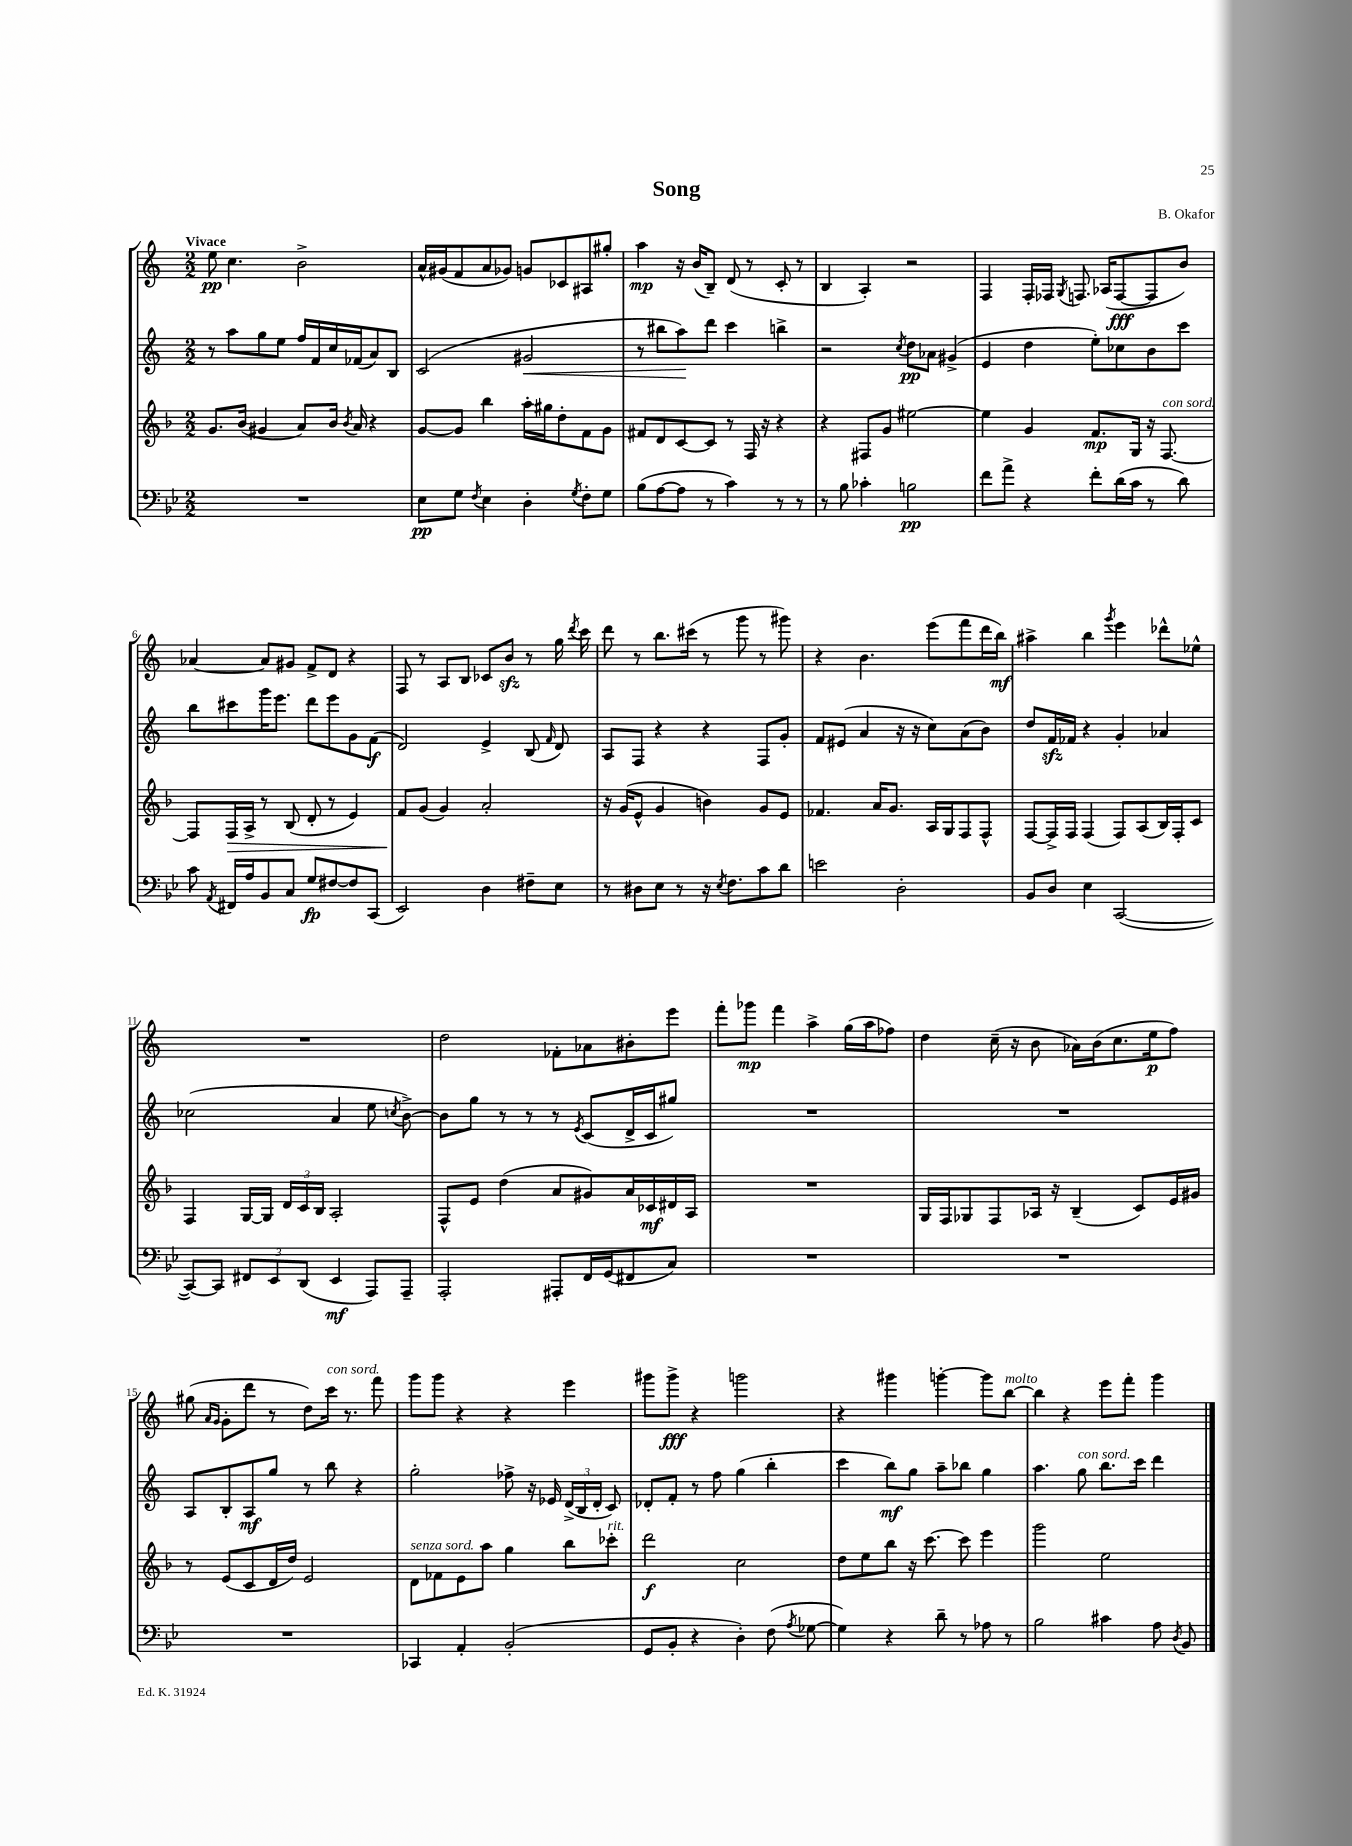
\header { title = "Song" composer = "B. Okafor" }
<<
\new StaffGroup <<
\new Staff = "s0" {
    \clef treble \key c \major \numericTimeSignature \time 2/2 \tempo "Vivace"
    \autoBeamOff e''8\pp c''4. b'2-> |
    a'16[-^ gis'16( f'8 a'8 ges'8]) g'8[ ces'8 ais8 gis''8]-. |
    a''4\mp r16 b'16[( b8]--) d'8( r8 c'8-. r8 |
    b4 a4-.) r2 |
    f4 f16[-. fes16] \acciaccatura { g8 } f8. aes16[( f8~\fff f8 b'8]) |
    aes'4~ aes'8[ gis'8] f'8[-> d'8] r4 |
    f8 r8 a8[ b8] ces'8[ b'8]\sfz r8 g''16 \acciaccatura { d'''8 } c'''16 |
    d'''8 r8 b''8.[ cis'''16]( r8 g'''8 r8 gis'''8) |
    r4 b'4. e'''8[( f'''8 d'''16 b''16]\mf) |
    ais''4-> b''4 \acciaccatura { g'''8 } e'''4 des'''8[-^ ees''8]-^ |
    R1 |
    d''2 fes'8[-. aes'8 bis'8-. e'''8] |
    f'''8[-. ges'''8]\mp f'''4 a''4-> g''16[( a''16 fes''8]) |
    d''4 c''16--( r16 b'8 aes'16[) b'16( c''8. e''16\p f''8]) |
    gis''8( \grace { a'16[ g'16] } g'8[-. d'''8] r8 d''8[) c'''16]^\markup { \italic "con sord." } r8. f'''8 |
    g'''8[ g'''8] r4 r4 e'''4 |
    gis'''8[ gis'''8]->\fff r4 g'''2 |
    r4 gis'''4 g'''4~-. g'''8[ b''8]~^\markup { \italic "molto" } |
    b''4 r4 e'''8[ f'''8]-. g'''4 \bar "|." |
}
\new Staff = "s1" {
    \clef treble \key c \major \numericTimeSignature \time 2/2
    \autoBeamOff r8 a''8[ g''8 e''8] f''16[ f'16 c''16 fes'16( a'8) b8] |
    c'2( gis'2\< |
    r8 bis''8[ a''8\!) d'''8] c'''4 b''4-> |
    r2 \acciaccatura { c''8 } d''8[\pp aes'8] gis'4->( |
    e'4 d''4 e''8[-.) ces''8 b'8 c'''8] |
    b''8[ cis'''8 g'''16 e'''8.] d'''8[ e'''8 g'8 f'8]\f( |
    d'2) e'4-> b8( \grace { f'16 } d'8) |
    a8[ f8] r4 r4 f8[ g'8]-. |
    f'8[ eis'8]( a'4 r16 r16 c''8[) a'8( b'8]) |
    d''8[ f'16\sfz fes'16] r4 g'4-. aes'4 |
    ces''2( a'4 e''8 \acciaccatura { c''8 } b'8~->) |
    b'8[ g''8] r8 r8 r8 \acciaccatura { e'8 } c'8[( d'16-> c'16 gis''8]) |
    R1 |
    R1 |
    a8[ b8-. a8\mf g''8] r8 b''8 r4 |
    g''2-. fes''8-> r16 ees'16 \tuplet 3/2 { d'16[->( b16 d'16]-. } c'8) |
    des'8[-. f'8]-. r8 f''8 g''4( b''4-. |
    c'''4 b''8[\mf) g''8] a''8[-- bes''8] g''4 |
    a''4. g''8^\markup { \italic "con sord." } b''8.[ c'''16] d'''4 \bar "|." |
}
\new Staff = "s2" {
    \clef treble \key f \major \numericTimeSignature \time 2/2
    \autoBeamOff g'8.[ bes'16]( gis'4 a'8[) bes'16] \acciaccatura { bes'8 } a'16 r4 |
    g'8[~ g'8] bes''4 a''16[-. gis''16 d''8-. f'8 g'8] |
    fis'8[ d'8 c'8~ c'8] r8 f16 r16 r4 |
    r4 fis8[ g'8] eis''2~ |
    eis''4 g'4 f'8.[\mp g16] r16 f8.~^\markup { \italic "con sord." } |
    f8[ f16\> a16]-> r8 bes8( d'8-. r8 e'4) |
    f'8[\! g'8]( g'4) a'2-. |
    r16 g'16[( e'8]-^ g'4 b'4) g'8[ e'8] |
    fes'4. a'16[ g'8.] a16[ g16 f8 f8]-^ |
    f8[~ f16-> f16] f4( f8[) a8( bes16) f16-. c'8] |
    f4 g16[~ g16] \tuplet 3/2 { d'16[ c'16 bes16] } a2-. |
    f8[-^ e'8] d''4( a'8[ gis'8) a'16 ces'16\mf dis'16 a16] |
    R1 |
    g16[ f16 ges8 f8 aes16] r16 bes4--( c'8[) e'16 gis'16] |
    r8 e'8[( c'8 d'16 d''16]) e'2 |
    d'8[^\markup { \italic "senza sord." } fes'8 e'8 a''8] g''4 bes''8[ ces'''8]-.^\markup { \italic "rit." } |
    d'''2\f c''2 |
    d''8[ e''8 bes''8] r16 c'''8.~ c'''8 e'''4 |
    g'''2 e''2 \bar "|." |
}
\new Staff = "s3" {
    \clef bass \key bes \major \numericTimeSignature \time 2/2
    \autoBeamOff R1 |
    ees8[\pp g8] \acciaccatura { f8 } ees4 d4-. \acciaccatura { g8 } f8[-. g8] |
    bes8[( a8~ a8] r8 c'4) r8 r8 |
    r8 bes8 ces'4-. b2\pp |
    f'8[ a'8]-> r4 f'8[-. d'16( c'16] r8 d'8) |
    c'8 \acciaccatura { a,8 } fis,16[ a16 bes,8 c8] g8[\fp fis8~ fis8 c,8]( |
    ees,2) d4 fis8[-- ees8] |
    r8 dis8[ ees8] r8 r16 \acciaccatura { ees8 } f8.[ c'8 d'8] |
    e'2 d2-. |
    bes,8[ d8] ees4 c,2~( |
    c,8[~) c,8] \tuplet 3/2 { fis,8[ ees,8 d,8]( } ees,4\mf a,,8[) a,,8]-- |
    a,,2-. ais,,8[-. f,16 g,16( fis,8 c8]) |
    R1 |
    R1 |
    R1 |
    ces,4 a,4-. bes,2-.( |
    g,8[ bes,8]-. r4 d4-.) f8( \acciaccatura { a8 } ges8~ |
    ges4) r4 d'8-- r8 aes8 r8 |
    bes2 cis'4 a8 \acciaccatura { d8 } bes,8 \bar "|." |
}
>>
>>
